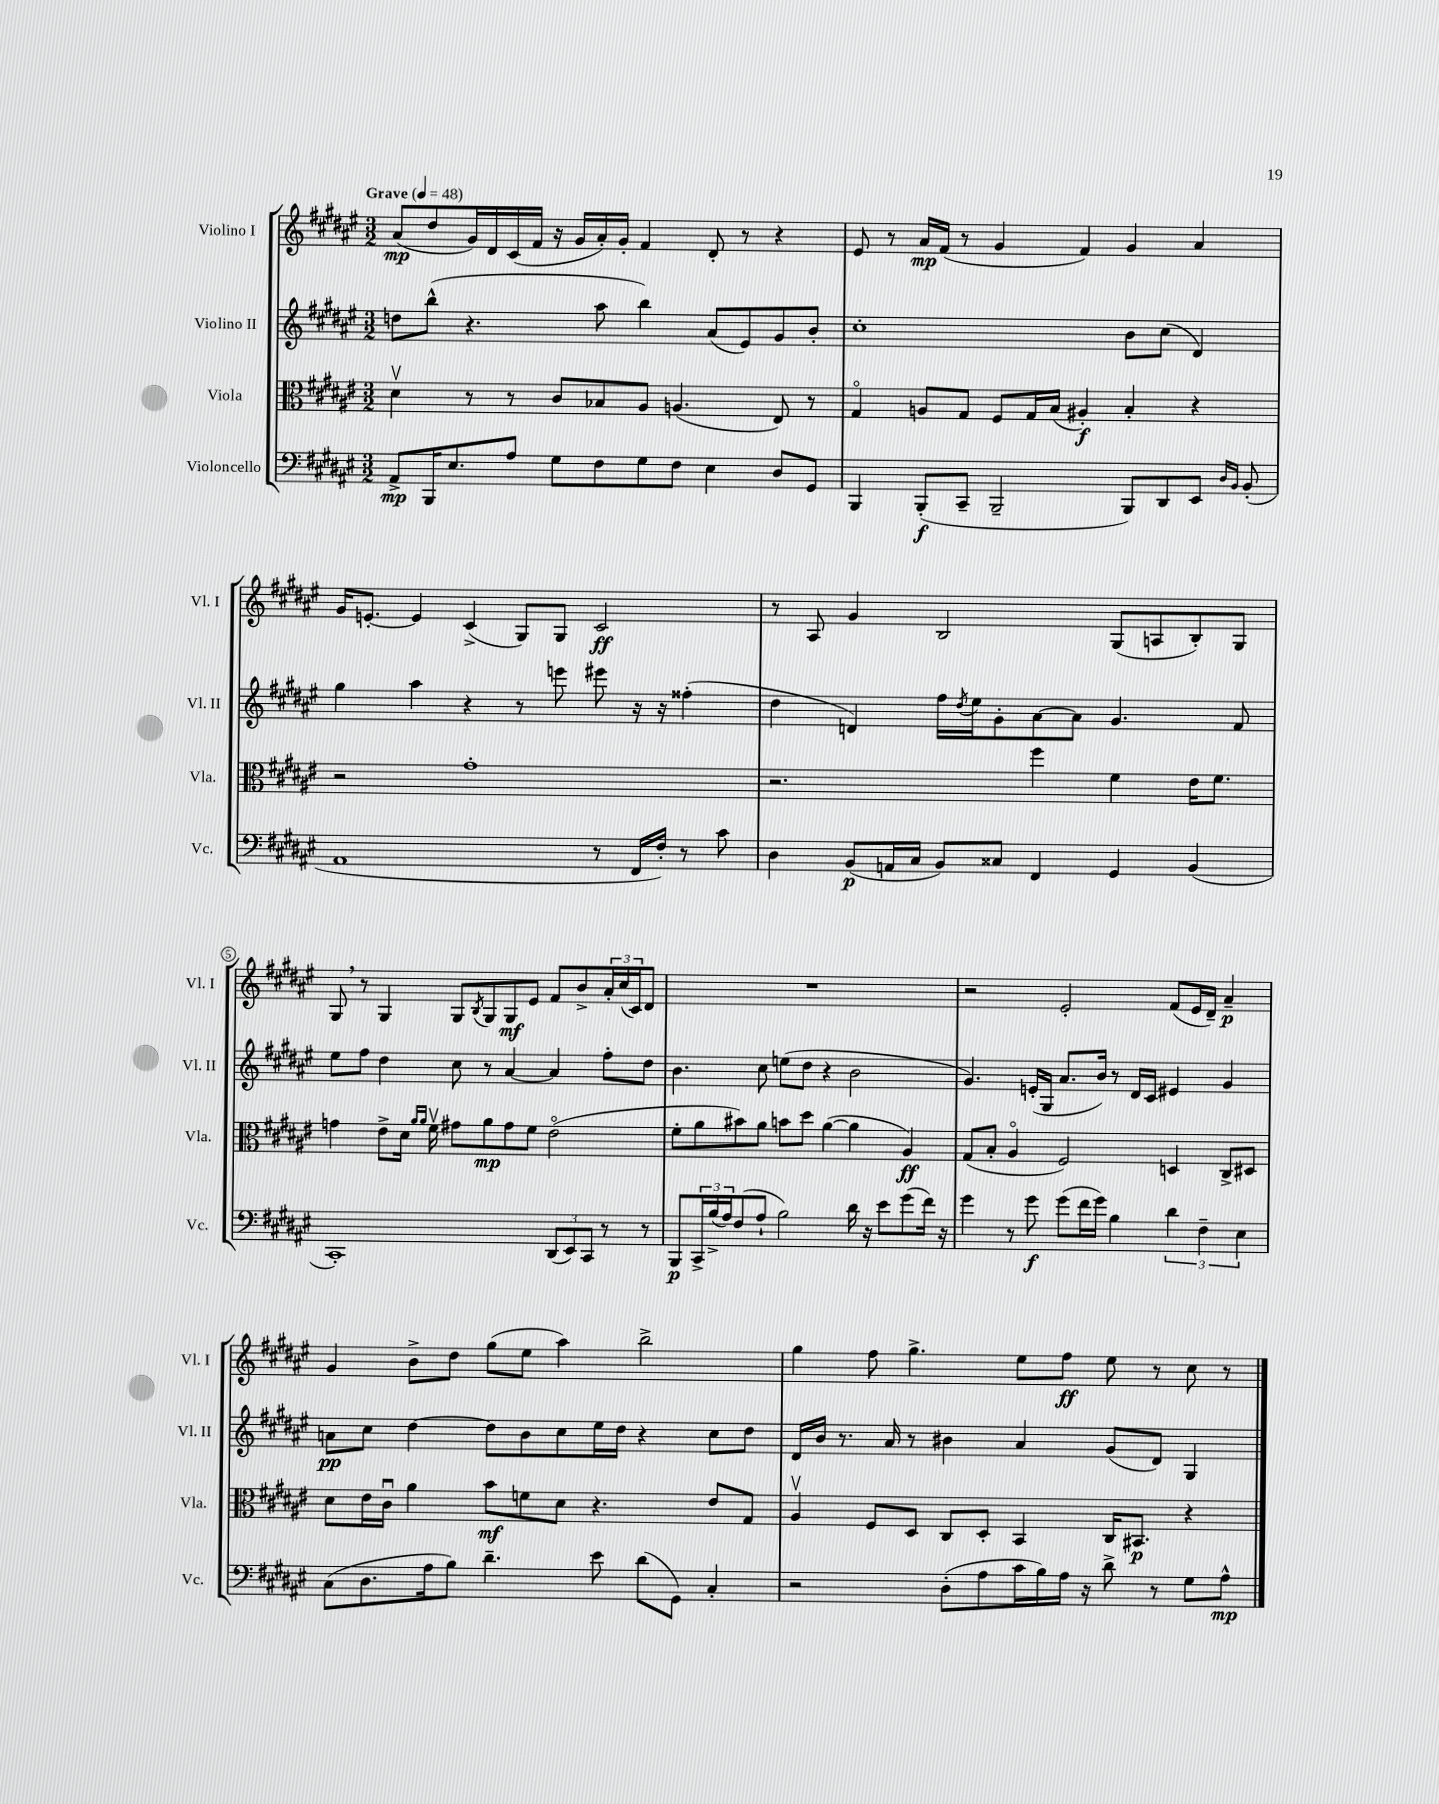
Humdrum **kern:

**kern	**kern	**kern	**kern
*staff4	*staff3	*staff2	*staff1
*clefF4	*clefC3	*clefG2	*clefG2
*k[f#c#g#d#a#e#]	*k[f#c#g#d#a#e#]	*k[f#c#g#d#a#e#]	*k[f#c#g#d#a#e#]
*M3/2	*M3/2	*M3/2	*M3/2
*MM48	*MM48	*MM48	*MM48
8AA#^	4d#v	8dd	(8a#
16BBB	.	(8bb^^	8dd#
8.E#	.	.	.
.	8r	4.r	16g#)
.	.	.	16d#
8A#	8r	.	(16c#
.	.	.	16f#
8G#	8c#	.	16r
.	.	.	16g#
8F#	8B-	8aa#	16a#')
.	.	.	16g#'
8G#	8A#	4bb)	4f#
8F#	(4.A	.	.
4E#	.	(8a#	8d#'
.	.	8e#)	8r
8D#	8E#)	8g#	4r
8GG#	8r	8b'	.
=	=	=	=
4BBB	4G#o	1cc#'	8e#
.	.	.	8r
(8BBB'	8A	.	16a#
.	.	.	(16f#
8CC#~	8G#	.	8r
2BBB~	8F#	.	4g#
.	16G#	.	.
.	(16B	.	.
.	4A#')	.	4f#)
8BBB)	4B'	8b	4g#
8DD#	.	(8cc#	.
8EE#	4r	4d#)	4a#
16qqD#	.	.	.
16qqBB	.	.	.
(8BB'	.	.	.
=	=	=	=
1AA#	2r	4gg#	16g#
.	.	.	[8.e'
.	.	4aa#	4e]
.	1g#'	4r	(4c#^
.	.	8r	8G#)
.	.	8eee	8G#
8r	.	8eee#	2c#
16FF#	.	16r	.
16F#')	.	16r	.
8r	.	(4ff##'	.
8c#	.	.	.
=	=	=	=
4D#	2.r	4dd#	8r
.	.	.	8A#
(8BB	.	4d)	4g#
16AA	.	.	.
16C#	.	.	.
8BB)	.	16ff#	2B
.	.	8qdd#	.
.	.	16ee#	.
8C##	.	8g#'	.
4FF#	4ff#	[8a#	.
.	.	8a#]	.
4GG#	4f#	4.g#	(8G#
.	.	.	8A
(4BB	16e#	.	8B')
.	8.f#	.	.
.	.	8f#	8G#
=	=	=	=
1CC#')	4g	8ee#	8G#
.	.	8ff#	8r
.	8e#^	4dd#	4G#
.	16d#	.	.
.	16qqa#	.	.
.	16qqa#	.	.
.	16f#v	.	.
.	8g#	8cc#	8G#
.	.	.	8qB
.	8a#	8r	8G#
.	8g#	[4a#	8G#
.	8f#	.	8e#
(12DD#	(2e#o	4a#]	8f#
12EE#)	.	.	.
.	.	.	8b^
12CC#	.	.	.
8r	.	8ff#'	24a#'
.	.	.	(24cc#
.	.	.	24c#)
8r	.	8dd#	8d#
=	=	=	=
8BBB	8f#'	4.b	1.r
24CC#^	8a#	.	.
(24B^	.	.	.
24A#)	.	.	.
(8F#	8b#)	.	.
8A#`	8a#	8cc#	.
2B)	8b	(8ee	.
.	8dd#	8dd#	.
.	([4a#	4r	.
16d#	4a#]	2b	.
16r	.	.	.
8e#	.	.	.
(8g#	4A#)	.	.
16f#)	.	.	.
16r	.	.	.
=	=	=	=
4g#	(8G#	4.g#)	2r
.	8B'	.	.
8r	4A#o	.	.
8g#	.	(16e'	.
.	.	16G#	.
(8g#	2F#)	8.a#	2e#'
16f#	.	.	.
16g#)	.	16b)	.
4B	.	8r	.
.	.	16d#	.
.	.	16c#	.
6d#	4D	4e#	(8f#
.	.	.	16e#
6F#~	.	.	.
.	.	.	16d#~)
.	8C#^	4g#	4a#~
6E#	.	.	.
.	8D#	.	.
=	=	=	=
(8C#	8d#	8a	4g#
8.D#	16e#	8cc#	.
.	16c#u	.	.
.	4a#	[4dd#	8b^
16A#	.	.	.
8B)	.	.	8dd#
4.d#~	8b	8dd#]	(8gg#
.	8f	8b	8ee#
.	8d#	8cc#	4aa#)
8e#	4.r	16ee#	.
.	.	16dd#	.
(8d#	.	4r	2bb^
8GG#)	.	.	.
4C#'	8e#	8cc#	.
.	8G#	8dd#	.
=	=	=	=
2r	4A#v	16d#	4gg#
.	.	16b	.
.	.	8.r	.
.	8F#	.	8ff#
.	.	16a#	.
.	8D#	8r	4.gg#^
(8D#'	8C#	4b#	.
8A#	8D#'	.	.
16c#	4BB	4a#	8ee#
16B)	.	.	.
16A#	.	.	8ff#
16r	.	.	.
8d#^	16C#	(8g#	8ee#
.	8.BB#	.	.
8r	.	8d#)	8r
8G#	4r	4G#	8cc#
8A#^^	.	.	8r
==	==	==	==
*-	*-	*-	*-
